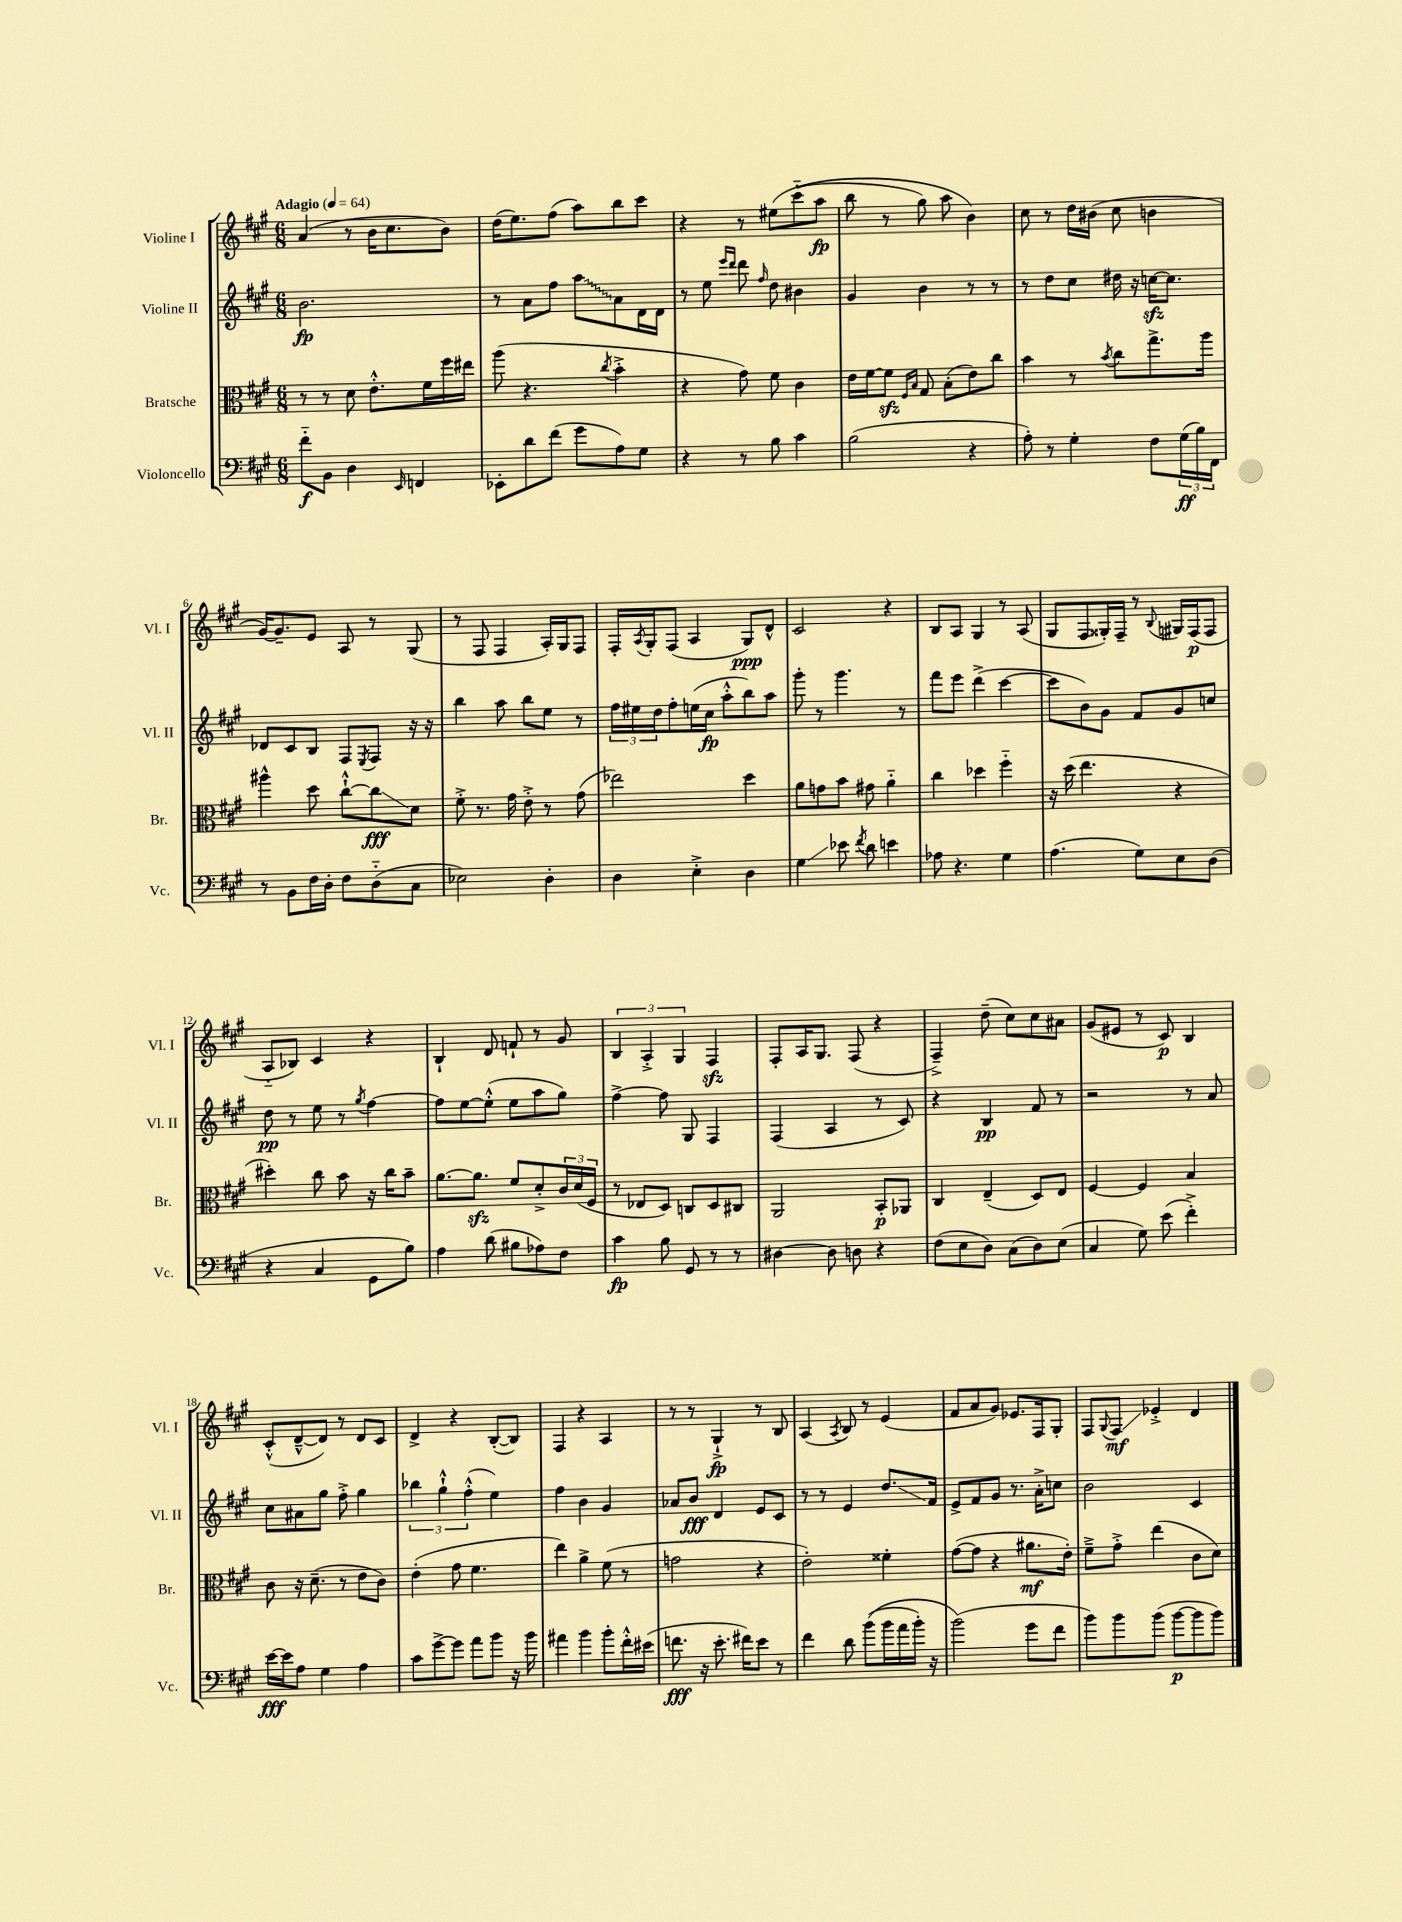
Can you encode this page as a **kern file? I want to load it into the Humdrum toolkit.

**kern	**kern	**kern	**kern
*staff4	*staff3	*staff2	*staff1
*clefF4	*clefC3	*clefG2	*clefG2
*k[f#c#g#]	*k[f#c#g#]	*k[f#c#g#]	*k[f#c#g#]
*M6/8	*M6/8	*M6/8	*M6/8
*MM64	*MM64	*MM64	*MM64
8f#'~	8r	2.b	(4a
8BB	8r	.	.
4D	8d	.	8r
.	8.e'^^	.	16b
.	.	.	8.cc#
16qqEE	.	.	.
4FF	.	.	.
.	16f#	.	.
.	16ff#	.	8b)
.	16ee#	.	.
=	=	=	=
8EE-'	(8aa	8r	(16dd
.	.	.	8.ee)
8d	4.r	8a	.
(8f#	.	8ff#	(8ff#
8g#	.	8aa	8aa)
.	8qcc#	.	.
8A)	4b'^	8a	8bb
8G#	.	16d	8ccc#
.	.	16d	.
=	=	=	=
4r	4r	8r	4r
.	.	8ee	.
.	.	16qqeee	.
.	.	16qqddd	.
8r	8g#)	8ddd	8r
.	.	16qqff#	.
8B	8f#	8dd	&(8ee#
4c#	4c#	4b#	(8ccc#'~
.	.	.	8aa
=	=	=	=
(2B	16e	4g#	8bb
.	[16f#	.	.
.	8f#]	.	8r
.	16qqF#	.	.
.	16qqB	.	.
.	8G#	4b	8gg#)
.	(8B'	.	8aa
4r	8e)	8r	4b&)
.	8cc#	8r	.
=	=	=	=
8A')	4b	8r	8cc#
8r	.	8dd	8r
4G#'	8r	8cc#	16dd
.	.	.	(16b#
.	8qb	.	.
.	8cc#	16dd#	8cc#
.	.	16r	.
8F#	8.gg#^	[16cc	4b
.	.	8.cc]	.
(24G#	.	.	.
24B)	.	.	.
.	16aa	.	.
24FF#	.	.	.
=	=	=	=
8r	4aa#^^	8d-	[16g#)
.	.	.	8.g#~]
8BB	.	8c#	.
16F#	8dd	8B	8e
16D'	.	.	.
8F#	[8cc#`^^	8F#	8A
.	.	8qE	.
(8D'~	8cc#]	8F#	8r
8C#	8d	16r	(8G#
.	.	16r	.
=	=	=	=
2E-)	8f#'^	4bb	8r
.	8.r	.	8F#
.	.	8aa	4F#
.	16g#	.	.
.	8e'^	8bb	.
4D'	8r	8ee	16A')
.	.	.	16G#
.	(8g#	8r	8F#
=	=	=	=
4D	2ee-)	24ff#	16F#'
.	.	24ee#	.
.	.	.	8qA
.	.	.	16G#'
.	.	24dd	.
.	.	8ff#'	(8F#
4E'^	.	(16ee	4A
.	.	16cc#	.
.	.	8aa'^^	.
4D	4dd	8bb)	8G#)
.	.	8aa	8d^^
=	=	=	=
4G#	8a	8ggg#'	2c#
.	8g	8r	.
8e-	8b	4.ggg#	.
8qf#	.	.	.
8d	8g#	.	.
4e	4a'~	.	4r
.	.	8r	.
=	=	=	=
8A-	4cc#	8fff#	8B
4.r	.	8eee	8A
.	4dd-	(4ddd^	4G#
4G#	4ff#'~	[4ccc#	8r
.	.	.	(8A
=	=	=	=
(4.A	16r	8ccc#]	8G#
.	(16dd	.	.
.	4.ee	8b)	8F#
.	.	8g#	16G##')
.	.	.	16F#~
8G#)	.	8f#	8r
.	.	.	8qqB
8E	4r	8g#	16G#
.	.	.	(16F#
(8D	.	8cc	8F#
=	=	=	=
4r	4dd#')	8dd	8A'~
.	.	8r	8B-)
4C#	8cc#	8ee	4c#
.	8b	8r	.
.	.	8qgg#	.
8GG#	16r	[4ff#	4r
.	16cc#	.	.
8B)	8b~	.	.
=	=	=	=
4A	[8.a	8ff#]	4B`
.	.	[8ee	.
.	8.a]	.	.
(8d	.	(8ee'^^]	8d
8B#	8f#	8ee	8f`
8A-)	8d'^	8aa	8r
8F#	24c#	8gg#)	8g#
.	(24d	.	.
.	24F#	.	.
=	=	=	=
4c#	8r	[4ff#^	6B
.	8E-	.	.
.	.	.	6A'^
8B	8D)	8ff#]	.
.	.	.	6G#
8GG#	8C	8G#	.
8r	8D	4F#	4F#
8r	8C#	.	.
=	=	=	=
[4D#	2AA	(4F#	8F#'
.	.	.	16A
.	.	.	8.G#
8D#]	.	4A	.
8D	.	.	(8F#
4r	8BB'	8r	4r
.	8AA-	8c#)	.
=	=	=	=
(8F#	4C#	4r	4F#~^)
8E	.	.	.
8D)	(4E~	4B	(8dd~
(8C#	.	.	8cc#)
8D)	8D)	8f#	8cc#
(8E	8E	8r	8a#
=	=	=	=
4C#	[4F#	2r	(8g#
.	.	.	8e#
8G#)	4F#]	.	8r
(8e	.	.	8c#)
4f#'^)	4B	8r	4B
.	.	8a	.
=	=	=	=
[16e	8c#	8cc#	(8c#'^^
16e]	.	.	.
8A	16r	8a#	[8d~^^
.	(8.d~	.	.
4G#	.	8gg#	8d])
.	8r	8ff#'^	8r
4A	8e	4gg#	8d
.	8c#)	.	8c#
=	=	=	=
8c#	(4e'	6bb-	4d^
[8g#^	.	.	.
.	.	6gg#`^^	.
8g#]	8g#	.	4r
.	.	(6ff#'^^	.
8a	4.f#	.	.
8b	.	4ee)	([8B'
16r	.	.	8B])
16b	.	.	.
=	=	=	=
4a#	4ee)	4ff#	4F#
4b	4a^	4b	4r
8b'	(8f#	4g#	4A
16f#'^^	8r	.	.
(16e#	.	.	.
=	=	=	=
8.f	2g	8a-	8r
.	.	8b	8r
16r	.	.	.
8.e'	.	4d	4G#`^
16f#)	.	.	.
8e	4r	8e	8r
8r	.	8c#	8B
=	=	=	=
4f#	2e')	8r	(4A
.	.	8r	.
.	.	.	8qA
8d	.	4e	8B)
&((8b	.	.	8r
16b	4f##'	8.dd	(4e
16a	.	.	.
16b')	.	.	.
16r	.	16f#	.
=	=	=	=
(2b&)	([8g#	8e^	8f#
.	8g#]	8f#	8a
.	4r	8g#	8g#)
.	.	8.r	8.e-
8g#	8.a#	.	.
.	.	16a'^	16F#
8f#	.	8cc	8G#'
.	16e')	.	.
=	=	=	=
8b)	8f#~^	2b	8F#
.	.	.	8qqG#
8b	8g#'^	.	8F#
(8b	(4ee	.	4e-'^
[8b	.	.	.
8b]	8c#	4c#	4d
8b)	8d)	.	.
==	==	==	==
*-	*-	*-	*-
